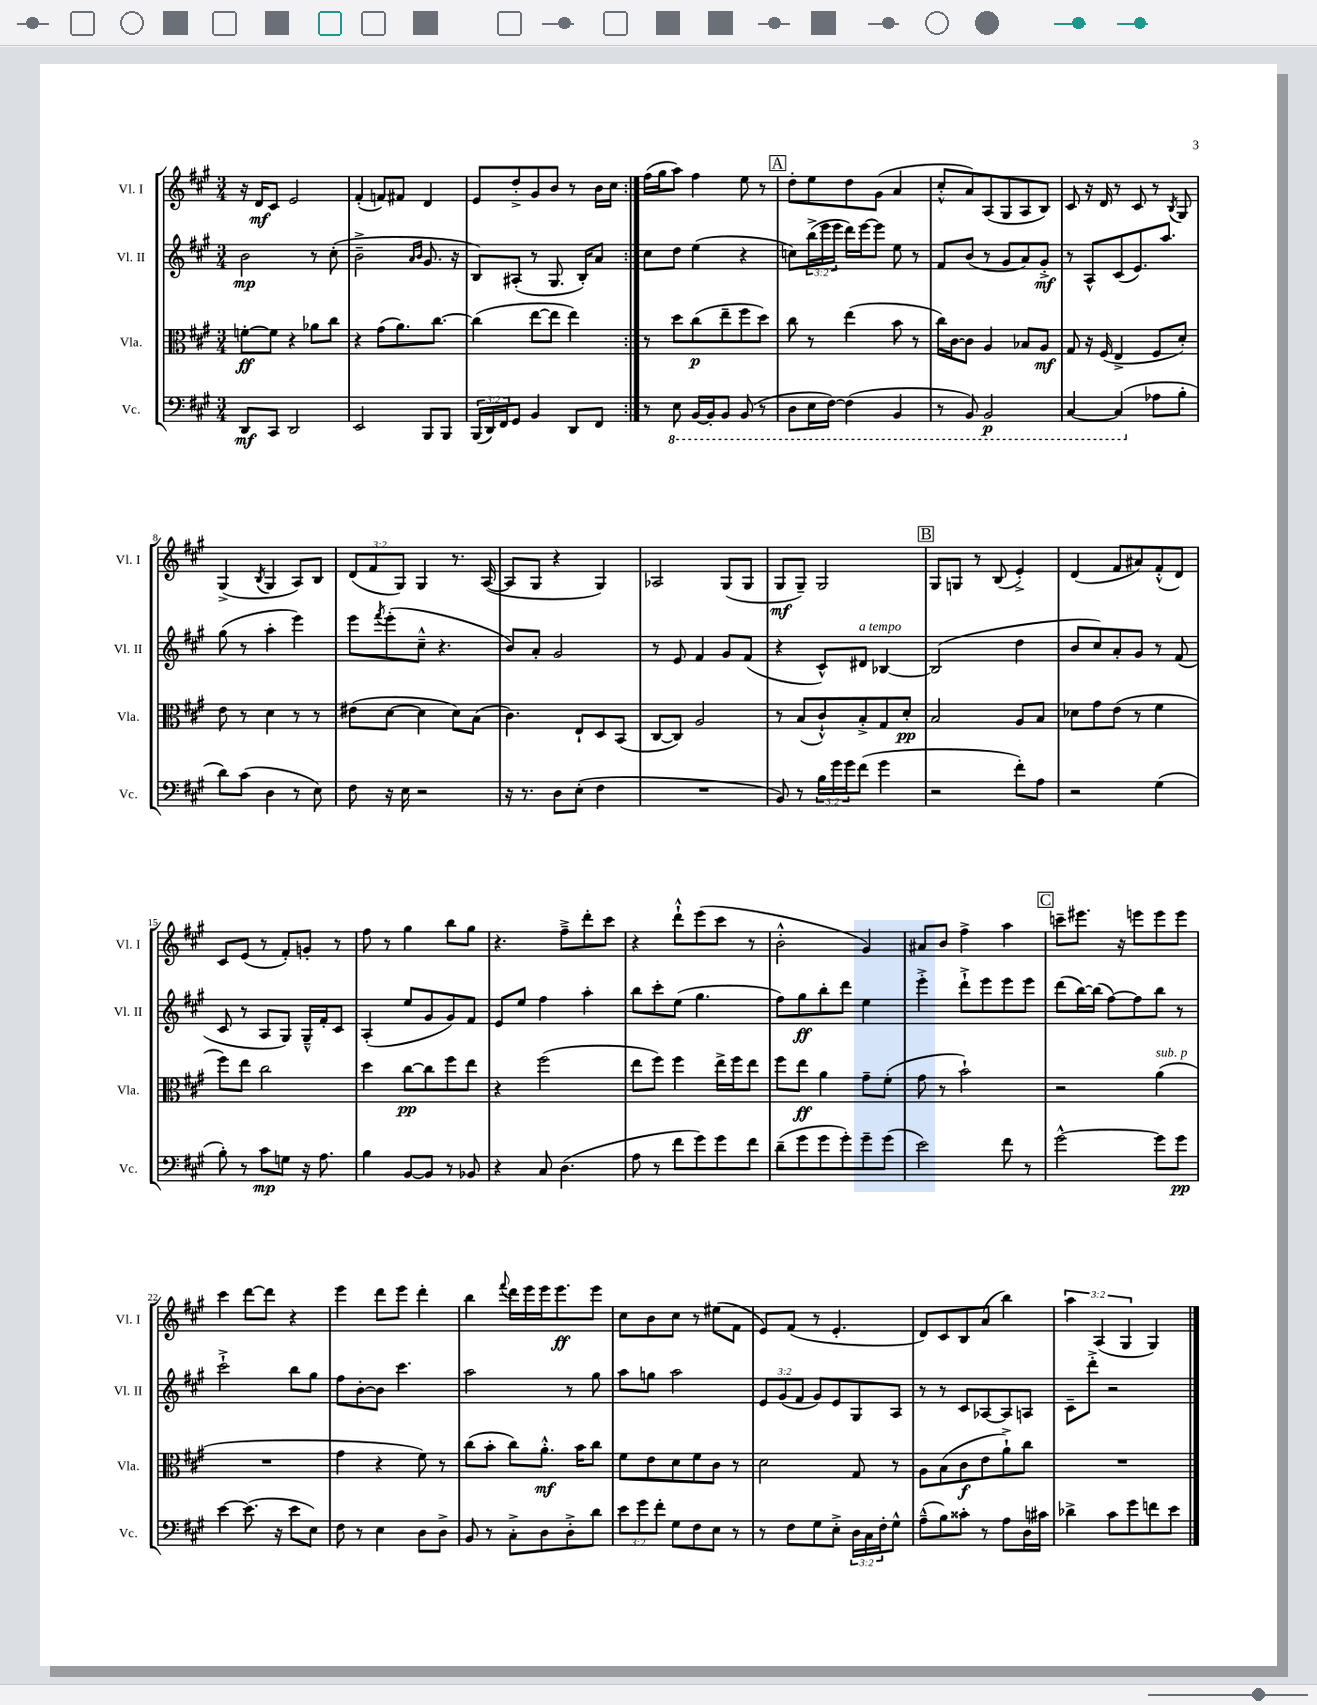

**kern	**dynam	**kern	**dynam	**kern	**dynam	**kern	**dynam
*part4	*part4	*part3	*part3	*part2	*part2	*part1	*part1
*staff4	*staff4	*staff3	*staff3	*staff2	*staff2	*staff1	*staff1
*I"Vc.	*	*I"Vla.	*	*I"Vl. II	*	*I"Vl. I	*
*I'Vc.	*	*I'Vla.	*	*I'Vl. II	*	*I'Vl. I	*
*clefF4	*	*clefC3	*	*clefG2	*	*clefG2	*
*k[f#c#g#]	*	*k[f#c#g#]	*	*k[f#c#g#]	*	*k[f#c#g#]	*
*M3/4	*	*M3/4	*	*M3/4	*	*M3/4	*
=1	=1	=1	=1	=1	=1	=1	=1
8DD/L	mf	[8fn'\L	ff	2b\	mp	16r	.
.	.	.	.	.	.	16d/KL	mf
8CC#/J	.	8f\J]	.	.	.	8c#/J	.
2DD/	.	4r	.	.	.	2e/	.
.	.	8a-X\L	.	8r	.	.	.
.	.	8cc#\J	.	(8cc#'\	.	.	.
=2	=2	=2	=2	=2	=2	=2	=2
2EE/	.	4r	.	2b~^\	.	(4f#'/	.
.	.	(8g#\L	.	.	.	8fn/L)	.
.	.	8.a\)	.	.	.	8f#X/J	.
.	.	.	.	16qqa/LL	.	.	.
.	.	.	.	16qqb/JJ	.	.	.
8BBB/L	.	.	.	8.g#/	.	4d/	.
.	.	[8.cc#\J	.	.	.	.	.
8BBB/J	.	.	.	.	.	.	.
.	.	.	.	16r	.	.	.
=3	=3	=3	=3	=3	=3	=3	=3
(24BBB/LL	.	(4cc#\]	.	8B/L)	.	8e/L	.
24DD/)	.	.	.	.	.	.	.
24FF#/J	.	.	.	.	.	.	.
8GG#/J	.	.	.	(8A#X'/J	.	8dd'^/	.
4BB/	.	[8ee\L	.	8r	.	8g#/	.
.	.	8ee\J]	.	8.G#/	.	8b/J	.
8DD/L	.	4ee\)	.	.	.	8r	.
.	.	.	.	16B'/KL)	.	.	.
8FF#/J	.	.	.	8a/J	.	16b\LL	.
.	.	.	.	.	.	16cc#\JJ	.
=4:|!	=4:|!	=4:|!	=4:|!	=4:|!	=4:|!	=4:|!	=4:|!
8r	.	8r	.	8cc#\L	.	(16ff#\LL	.
.	.	.	.	.	.	16gg#\J	.
*8ba	*	*	*	*	*	*	*
8EE\	.	8dd\L	.	8dd\J	.	8aa\J)	.
[16BBB/LL	.	(8cc#\	p	(4ee\	.	4ff#\	.
16BBB'/J]	.	.	.	.	.	.	.
8BBB/J	.	8ee~\	.	.	.	.	.
(8BBB/	.	8ff#\	.	4r	.	8ee\	.
8r	.	8dd\J)	.	.	.	8r	.
!!LO:REH:place=s1:t=A
=5	=5	=5	=5	=5	=5	=5	=5
8DD\L	.	8cc#\	.	8ccn\L)	.	8dd'\L	.
16EE\L	.	8r	.	(24bb^\L	.	8ee\	.
.	.	.	.	24eee\	.	.	.
[16FF#\JJ)	.	.	.	.	.	.	.
.	.	.	.	24eee\JJ	.	.	.
(4FF#\]	.	(4ee\	.	16ddd\LL)	.	8dd\	.
.	.	.	.	[16eee\J	.	.	.
.	.	.	.	8eee\J]	.	(8g#\J	.
4BBB/	.	8b\	.	8ee\	.	4a/	.
.	.	8r	.	8r	.	.	.
=6	=6	=6	=6	=6	=6	=6	=6
8r	.	16cc#\LL)	.	8f#/L	.	8cc#'^^/L	.
.	.	[16c#\J	.	.	.	.	.
8BBB/)	.	8c#\J]	.	(8b/J	.	8a/)	.
2BBB/	p	4A/	.	8r	.	(8A/	.
.	.	.	.	8g#/L	.	8G#/	.
.	.	8B-X/L	.	8a/)	.	8A/	.
.	.	8A/J	mf	8g#'^/J	mf	8B/J)	.
=7	=7	=7	=7	=7	=7	=7	=7
[4CC#/	.	8G#/	.	8r	.	8c#/	.
.	.	16r	.	8A^^/L	.	16r	.
.	.	(16F#/	.	.	.	16d/	.
(4CC#/]	.	4E^/	.	(8c#/	.	8r	.
.	.	.	.	8.e/)	.	8c#/	.
*X8ba	*	*	*	*	*	*	*
8A-X\L	.	8F#/L	.	.	.	8r	.
.	.	.	.	8.aa/J	.	.	.
.	.	.	.	.	.	8qB/	.
8B'\J	.	8d'/J)	.	.	.	8G#/	.
!!LO:LB:g=z
=8	=8	=8	=8	=8	=8	=8	=8
8d\L)	.	8e\	.	(8gg#\	.	(4G#^/	.
(8c#\J	.	8r	.	8r	.	.	.
.	.	.	.	.	.	8qB/	.
4D\	.	4d\	.	4aa'\	.	4G#/	.
8r	.	8r	.	4eee\)	.	8A/L)	.
8E\)	.	8r	.	.	.	8B/J	.
=9	=9	=9	=9	=9	=9	=9	=9
8F#\	.	(8e#X\L	.	8eee\L	.	(12d/L	.
.	.	.	.	.	.	12f#/	.
.	.	.	.	8qfff#/	.	.	.
16r	.	[8d\J	.	(8eee'\	.	.	.
.	.	.	.	.	.	12G#/J)	.
16E\	.	.	.	.	.	.	.
2r	.	4d\]	.	8cc#~^^\J	.	4G#/	.
.	.	.	.	4.r	.	.	.
.	.	8d\L)	.	.	.	8.r	.
.	.	(8B\J	.	.	.	.	.
.	.	.	.	.	.	([16A/	.
=10	=10	=10	=10	=10	=10	=10	=10
16r	.	4.c#\)	.	8b/L)	.	8A/L]	.
8.r	.	.	.	.	.	.	.
.	.	.	.	8a'/J	.	8G#/J	.
8D\L	.	.	.	2g#/	.	4r	.
(8E'\J	.	8E`/L	.	.	.	.	.
4F#\	.	8D/	.	.	.	4G#/)	.
.	.	(8BB/J	.	.	.	.	.
=11	=11	=11	=11	=11	=11	=11	=11
2.r	.	[8C#/L	.	8r	.	2A-X/	.
.	.	8C#/J])	.	8e/	.	.	.
.	.	2A/	.	4f#/	.	.	.
.	.	.	.	8g#/L	.	(8G#/L	.
.	.	.	.	(8f#/J	.	8G#/J	.
=12	=12	=12	=12	=12	=12	=12	=12
8BB/)	.	8r	.	4r	.	8G#/L	mf
8r	.	(8B/L	.	.	.	8G#~/J)	.
24B\LL	.	8c#`^^/)	.	8c#^^/L)	.	2G#/	.
24g#\	.	.	.	.	.	.	.
24g#\J	.	.	.	.	.	.	.
!	!	!	!	!LO:TX:a:i:t=a tempo	!	!	!
(8f#\J	.	8B'^/	.	8d#X/J	.	.	.
4g#\	.	8G#/	.	[4B-X/	.	.	.
.	.	8d'/J	pp	.	.	.	.
!!LO:REH:place=s1:t=B
=13	=13	=13	=13	=13	=13	=13	=13
2r	.	2B/	.	(2B-/]	.	8G#/L	.
.	.	.	.	.	.	8Gn/J	.
.	.	.	.	.	.	8r	.
.	.	.	.	.	.	(8B/	.
8f#'\L)	.	8A/L	.	4dd\	.	4e'^/)	.
8A\J	.	8B/J	.	.	.	.	.
=14	=14	=14	=14	=14	=14	=14	=14
2r	.	8d-X\L	.	8b/L	.	(4d/	.
.	.	8g#\	.	8cc#/)	.	.	.
.	.	(8e\J	.	8a'/	.	8f#/L	.
.	.	8r	.	8g#/J	.	8a#X/)	.
(4G#\	.	4f#\	.	8r	.	(8f#'^^/	.
.	.	.	.	(8f#/	.	8d/J)	.
!!LO:LB:g=z
=15	=15	=15	=15	=15	=15	=15	=15
8B'\)	.	8ff#\L)	.	8c#/	.	8c#/L	.
8r	.	8ee\J	.	8r	.	(8e/J	.
8c#\L	mp	2cc#\	.	8A/L	.	8r	.
8Gn\J	.	.	.	8G#/J)	.	8f#'/L)	.
16r	.	.	.	16G#~^^/LL	.	8gn'/J	.
8.A\	.	.	.	16f#'/J	.	.	.
.	.	.	.	8c#/J	.	8r	.
=16	=16	=16	=16	=16	=16	=16	=16
4B\	.	4dd\	.	(4A'/	.	8ff#\	.
.	.	.	.	.	.	8r	.
[8BB/L	.	[8cc#\L	pp	8ee/L	.	4gg#\	.
8BB/J]	.	8cc#\]	.	8g#/	.	.	.
8r	.	8ff#\	.	8g#/)	.	8bb\L	.
8BB-X/	.	8ee\J	.	8f#/J	.	8gg#\J	.
=17	=17	=17	=17	=17	=17	=17	=17
4r	.	4r	.	8e/L	.	4.r	.
.	.	.	.	8ee/J	.	.	.
8C#/	.	(2ff#\	.	4ff#\	.	.	.
(4.D\	.	.	.	.	.	8ff#~^\L	.
.	.	.	.	4aa'\	.	8ddd'\	.
.	.	.	.	.	.	8ccc#\J	.
=18	=18	=18	=18	=18	=18	=18	=18
8A\	.	8ee\L	.	8bb\L	.	4r	.
8r	.	8ff#\J)	.	8ccc#'\	.	.	.
8f#\L	.	4ff#\	.	(8ee\J	.	8ddd`^^\L	.
8g#\)	.	.	.	4.gg#\	.	(8eee\	.
8g#\	.	16ee^\LL	.	.	.	8ccc#\J	.
.	.	16ff#\J	.	.	.	.	.
8f#\J	.	8ee\J	.	.	.	8r	.
=19	=19	=19	=19	=19	=19	=19	=19
(8d~\L	.	8ff#\L	.	8ff#\L)	.	2b'^^\	.
8g#\	.	8ee\J	ff	8gg#\	ff	.	.
8g#\	.	4a\	.	8bb'\	.	.	.
8g#'\)	.	.	.	8ddd\J	.	.	.
8g#~\	.	8g#~\L	.	4ee\	.	4g#/)	.
(8g#\J	.	(8f#'\J	.	.	.	.	.
=20	=20	=20	=20	=20	=20	=20	=20
2e\)	.	8g#\	.	4eee'^\	.	8a#X/L	.
.	.	8r	.	.	.	8b/J	.
.	.	2b`\)	.	8ddd`^\L	.	4ff#^\	.
.	.	.	.	8eee\	.	.	.
8f#\	.	.	.	8eee\	.	4aa\	.
8r	.	.	.	8eee\J	.	.	.
!!LO:REH:place=s1:t=C
=21	=21	=21	=21	=21	=21	=21	=21
[2g#^^\	.	2r	.	(8ddd\L	.	8cccn~\L	.
.	.	.	.	[16bb\L)	.	8.eee#X\J	.
.	.	.	.	(16bb\JJ]	.	.	.
.	.	.	.	[8ff#\L)	.	.	.
.	.	.	.	.	.	16r	.
.	.	.	.	8ff#\]	.	8eeen\L	.
!	!	!LO:TX:a:i:t=sub. p	!	!	!	!	!
8g#\L]	.	(4a\	.	8bb\J	.	8eee\	.
8g#\J	pp	.	.	8r	.	8eee\J	.
!!LO:LB:g=z
=22	=22	=22	=22	=22	=22	=22	=22
[4e\	.	2.r	.	2ccc#`^\	.	4ccc#\	.
(8.e\]	.	.	.	.	.	[8ddd\L	.
.	.	.	.	.	.	8ddd\J]	.
16r	.	.	.	.	.	.	.
8e\L	.	.	.	8bb\L	.	4r	.
8E\J)	.	.	.	8gg#\J	.	.	.
=23	=23	=23	=23	=23	=23	=23	=23
8F#\	.	4g#\	.	8ff#\L	.	4eee\	.
8r	.	.	.	[8b'\	.	.	.
4E\	.	4r	.	8b\J]	.	8ddd\L	.
.	.	.	.	4.ccc#\	.	8eee\J	.
8D\L	.	8f#\)	.	.	.	4ddd'\	.
8D^\J	.	8r	.	.	.	.	.
=24	=24	=24	=24	=24	=24	=24	=24
8BB/	.	(8cc#\L	.	2aa\	.	4bb\	.
8r	.	8b'\J	.	.	.	.	.
.	.	.	.	.	.	8qqfff#/	.
8C#'^\L	.	8cc#\L)	.	.	.	16ddd\LL	.
.	.	.	.	.	.	16eee\	.
8D\	.	8.a'^^\J	mf	.	.	16eee\J	.
.	.	.	.	.	.	8.eee\	ff
8D'^\	.	.	.	8r	.	.	.
.	.	16b\KL	.	.	.	.	.
8d\J	.	8cc#\J	.	8gg#\	.	8eee\J	.
=25	=25	=25	=25	=25	=25	=25	=25
12e\L	.	8f#\L	.	8aa\L	.	8cc#\L	.
12g#\	.	.	.	.	.	.	.
.	.	8e\	.	8ggn\J	.	8b\	.
12f#'\J	.	.	.	.	.	.	.
8G#\L	.	8d\	.	2aa\	.	8cc#\J	.
8F#\	.	8f#\	.	.	.	8r	.
8E\J	.	8c#\J	.	.	.	(8ee#X\L	.
8r	.	8r	.	.	.	8f#\J	.
=26	=26	=26	=26	=26	=26	=26	=26
8r	.	2d\	.	12e/L	.	8e/L)	.
.	.	.	.	(12g#/	.	.	.
8F#\L	.	.	.	.	.	(8f#/J	.
.	.	.	.	12f#/J	.	.	.
8G#\	.	.	.	8g#/L)	.	8r	.
8E'^\J	.	.	.	8e/	.	4.e'/	.
24D\LL	.	8G#/	.	8G#/	.	.	.
24C#\	.	.	.	.	.	.	.
24F#'\J	.	.	.	.	.	.	.
8G#^^\J	.	8r	.	8A/J	.	.	.
=27	=27	=27	=27	=27	=27	=27	=27
(8A~^^\L	.	8A\L	.	8r	.	8d/L)	.
8B\)	.	(8B\	.	8r	.	8c#/	.
8c##X'\J	.	8c#\	f	8c#/L	.	8B/	.
8r	.	8e\	.	[8A-X/	.	(8a/J	.
8A\L	.	8a`^\)	.	8A-/]	.	4bb\)	.
16D\L	.	8cc#\J	.	8An/J	.	.	.
16c#X\JJ	.	.	.	.	.	.	.
=28	=28	=28	=28	=28	=28	=28	=28
4d-X^\	.	2.r	.	8c#~\L	.	6aa\	.
.	.	.	.	8ddd'^\J	.	.	.
.	.	.	.	.	.	(6A/	.
8c#\L	.	.	.	2r	.	.	.
.	.	.	.	.	.	6G#/	.
8g#\	.	.	.	.	.	.	.
8fn\	.	.	.	.	.	4G#/)	.
8e\J	.	.	.	.	.	.	.
==	==	==	==	==	==	==	==
*-	*-	*-	*-	*-	*-	*-	*-
